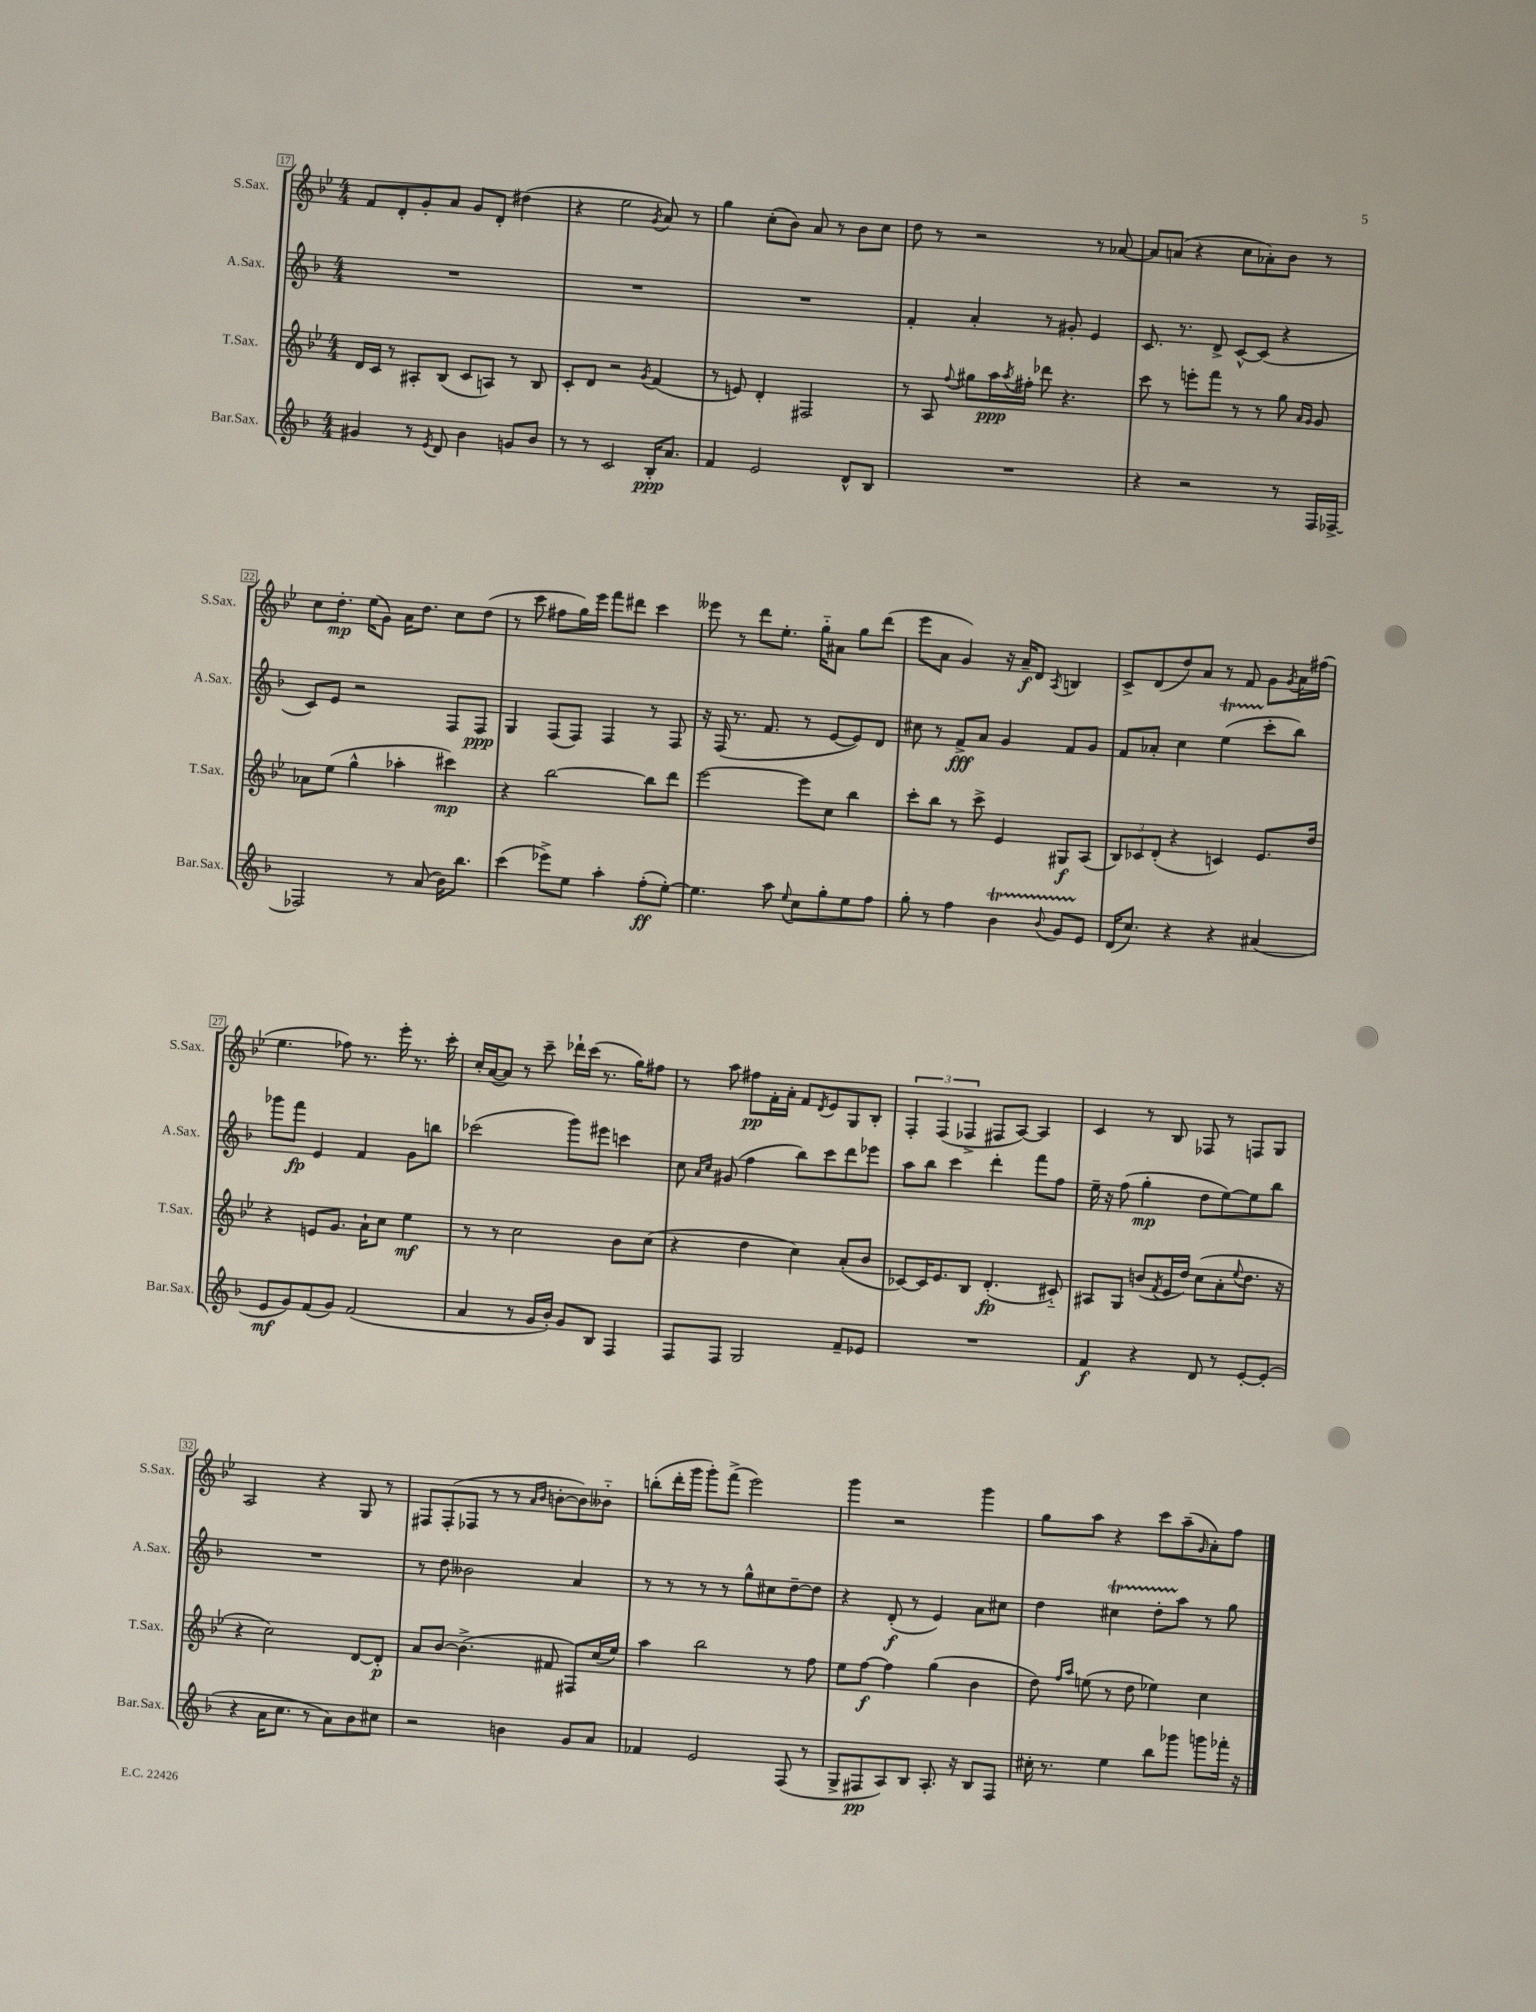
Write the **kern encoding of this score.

**kern	**kern	**kern	**kern
*staff4	*staff3	*staff2	*staff1
*clefG2	*clefG2	*clefG2	*clefG2
*k[b-]	*k[b-e-]	*k[b-]	*k[b-e-]
*M4/4	*M4/4	*M4/4	*M4/4
4g#	16d	1r	8f
.	16c	.	.
.	8r	.	8d'
8r	8A#'	.	8g'
8qe	.	.	.
8d	(8B-	.	8a
4b-	8c	.	8g
.	8A)	.	8d'
8g	8r	.	(4dd#
8b-	8B-	.	.
=	=	=	=
8r	8c'	1r	4r
8r	8d	.	.
2c	2r	.	2ee-
.	8qg	.	8qg
16B-'	(4f	.	8a)
8.a	.	.	.
.	.	.	8r
=	=	=	=
4f	8r	1r	4gg
.	8e)	.	.
2e	4d'	.	(8cc'
.	.	.	8b-)
.	2F#	.	8a
.	.	.	8r
8d^^	.	.	8b-
8B-	.	.	8cc
=	=	=	=
1r	8r	4f'	8dd
.	8A	.	8r
.	8qqff	.	.
.	8gg#	4a'	2r
.	16aa	.	.
.	8qaa	.	.
.	16ff#'	.	.
.	8ddd-	8r	.
.	4.r	8g#'	.
.	.	4e	8r
.	.	.	[8a-
=	=	=	=
4r	8ccc	8.c	8a-]
.	8r	.	(8a
.	.	8.r	.
2r	8eee'	.	4r
.	8fff	8d^	.
.	8r	[8c^^	8cc
.	8r	(8c]	8a-')
8r	8gg	4r	8b-
.	16qqa	.	.
.	16qqg	.	.
16F	8g	.	8r
[16F-^	.	.	.
=	=	=	=
2F-]	8a-	8c)	8cc
.	(8ee-	8e	8.dd'
.	4gg^^	2r	.
.	.	.	(16ee-
.	.	.	8g)
8r	4aa-'	.	16a
.	.	.	8.dd
(8a	.	.	.
16b-)	4ccc#)	8F	8cc
8.bb-	.	.	.
.	.	8F	(8dd
=	=	=	=
(4ccc	4r	4G	8r
.	.	.	8ccc
8eee-^)	[2bb-	(8F	8ff#
8ee	.	8F)	16gg)
.	.	.	16eee-
4aa'	.	4F	8fff
.	.	.	8ddd#
(8ff'	8bb-]	8r	4ccc
[8ee')	8ddd	8F	.
=	=	=	=
4.ee]	[2eee-	16r	8eee--
.	.	(16F	.
.	.	8.r	8r
.	.	.	8ddd
.	.	8.f	.
8aa	.	.	8.ee-'
8qqee	.	.	.
8cc	8eee-]	8r	.
.	.	.	16gg'~
8gg'	8cc	[8e	8a#
8ee	4bb-	8e])	8gg
8ff	.	8d	(8ddd
=	=	=	=
8gg'	8ccc'	8cc#	8eee-
8r	8bb-	8r	8a
4ff	8r	8f^	4g)
.	8ccc^	8a	.
4b-	4e-	4g	16r
.	.	.	16a~
.	.	.	8d
8qqb-	.	.	8qA
8g	8G#	8f	4B
8e	(8A	8g	.
=	=	=	=
(16d	12B-)	8f	8c^
8.cc)	.	.	.
.	12c-	.	.
.	.	8a-'	(8d
.	(12d'	.	.
4r	4r	4cc	8dd)
.	.	.	8a
4r	4c)	(4ee	8r
.	.	.	8f
(4a#	8.e-	8ccc'	8g
.	.	.	8qg
.	.	8bb-)	16a
.	16dd	.	(16ff#
=	=	=	=
8e	4r	8ggg-	4.ee-
8g)	.	8fff	.
(8f	8e	4e	.
8g)	8.g	.	8ff-)
(2f	.	4f	8.r
.	16a`	.	.
.	8cc	.	.
.	.	.	16eee-'
.	4ee-	8g	8.r
.	.	8bb	.
.	.	.	16ccc'
=	=	=	=
4a	8r	(2ccc-	16cc'
.	.	.	([16a
.	8r	.	8a])
8r	2cc	.	8r
16g	.	.	8ccc~
16b-')	.	.	.
8g	.	8ggg)	16ddd-`
.	.	.	(16ccc
8B-	.	8eee#	8.r
4F	8b-	4ccc	.
.	.	.	16gg)
.	(8cc	.	8ff#
=	=	=	=
8F	4r	8cc	8r
.	.	16qqa	.
.	.	16qqcc	.
8F	.	(8g#	8aa
2G	4dd	4ff	8ff#
.	.	.	16f'
.	.	.	16a'
.	4cc)	8bb-)	8f
.	.	.	8qd
.	.	8ccc	8e-
8f~	(8a'	8ddd	8G
8e-	8b-	8eee-	8B-'
=	=	=	=
1r	[8c-)	8aa	6F'
.	16c-]	8bb-	.
.	.	.	(6F
.	8.e-	.	.
.	.	4ccc	.
.	.	.	6F-^
.	8B-	.	.
.	(4.d'	4ddd'	8F#
.	.	.	[8A)
.	.	8fff	4A]
.	8c#'~)	8ff	.
=	=	=	=
4f	8A#	16ee~	4c
.	.	16r	.
.	8G	(8ff	.
4r	(8b	4gg'	8r
.	8qf	.	.
.	16e-	.	8B-
.	16dd)	.	.
8d	(8cc	8dd	8F-
8r	8a'	[8ee)	8r
.	8qqee-	.	.
[8e'	8.dd	8ee]	8F
(8e']	.	8bb-	8G
.	16r	.	.
=	=	=	=
4r	4r	1r	2A
16a	2cc)	.	.
8.cc	.	.	.
8r	.	.	4r
8a)	.	.	.
8b-	[8d	.	8G
8cc#	8d']	.	8r
=	=	=	=
2r	8a	8r	8F#
.	[8b-	8dd	(8F#'
.	(4.b-^]	2b--	8F-
.	.	.	8r
4b	.	.	8r
.	.	.	16qqa
.	.	.	16qqb-
.	8f#	.	[8b'
8g	8F#)	4a	8b])
8a	(16cc	.	8b--'~
.	16ee-)	.	.
=	=	=	=
4f-	4aa	8r	(8bb'
.	.	8r	16ddd'
.	.	.	16ggg
2e	2bb-	8r	8ggg')
.	.	8r	(8fff^
.	.	8gg^^	2eee-)
.	.	8cc#	.
(8F	8r	[8dd~	.
8r	8ff	8dd]	.
=	=	=	=
8G^	8ee-	4r	4ggg
8F#	[8ff	.	.
8A)	4ff]	(8d'	2r
8B-	.	8r	.
8.A'	(4gg	4e)	.
16r	.	.	.
8B-	4b-	8a	4ggg
8F#	.	8cc#	.
=	=	=	=
16cc#'	8dd)	4dd	8gg
8.r	.	.	.
.	16qqff	.	.
.	16qqaa	.	.
.	(8ee	.	8aa
4ee	8r	4cc#	4r
.	8dd	.	.
8bb-	4ee-)	8dd'	8ccc
8ggg-	.	8aa	(8aa~
.	.	.	16qqg
8ggg	4cc	8r	8a')
16fff-'	.	8gg	8ff
16r	.	.	.
==	==	==	==
*-	*-	*-	*-
